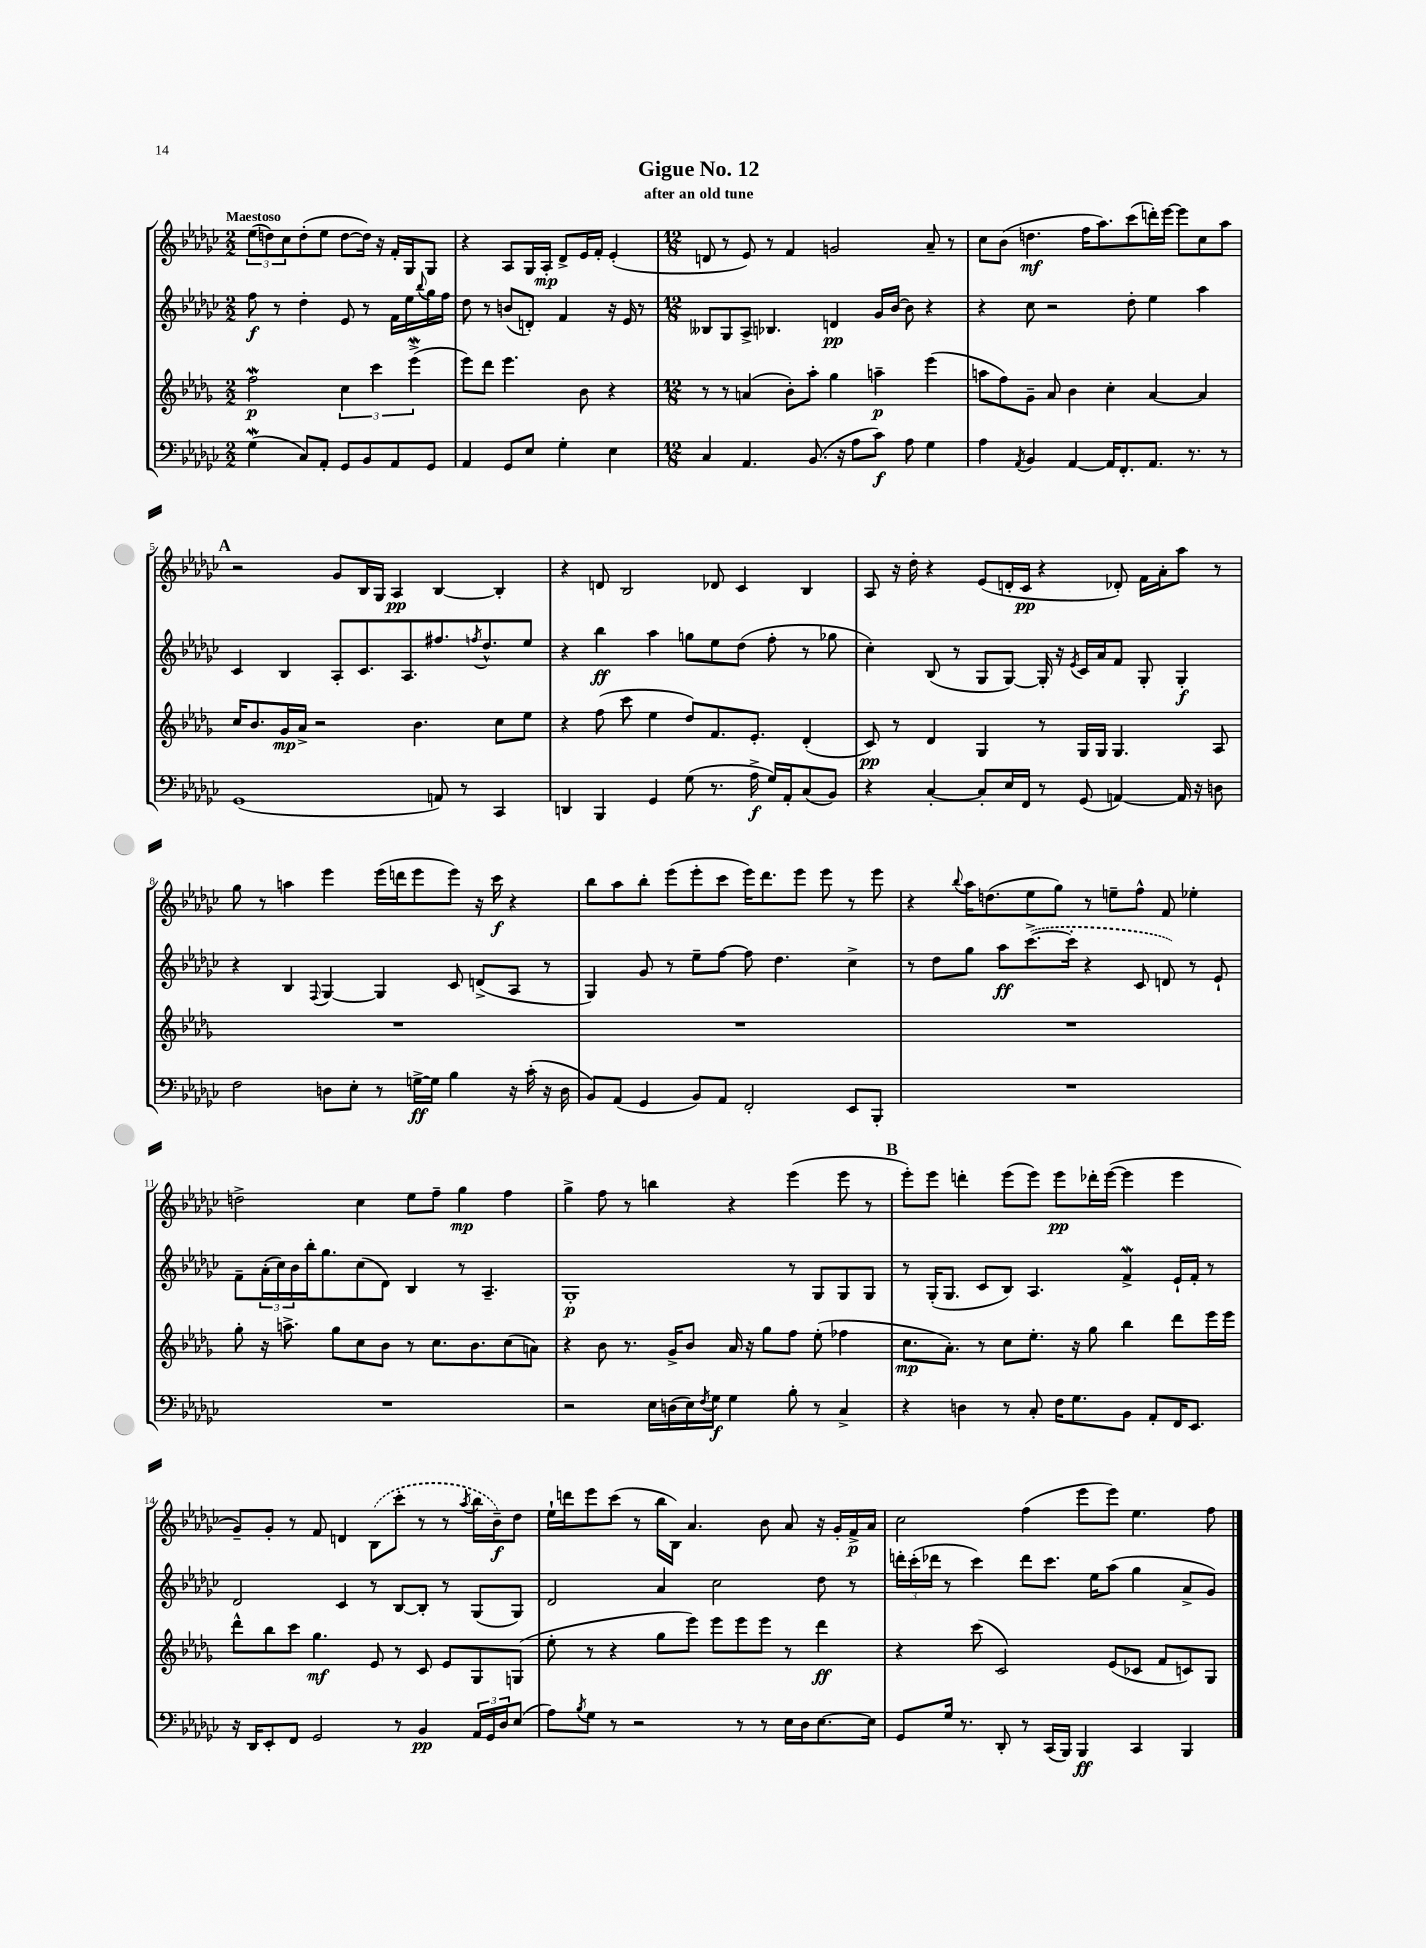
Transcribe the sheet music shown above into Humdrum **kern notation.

**kern	**dynam	**kern	**dynam	**kern	**dynam	**kern	**dynam
*part4	*part4	*part3	*part3	*part2	*part2	*part1	*part1
*staff4	*staff4	*staff3	*staff3	*staff2	*staff2	*staff1	*staff1
*clefF4	*	*clefG2	*	*clefG2	*	*clefG2	*
*k[b-e-a-d-g-c-]	*	*k[b-e-a-d-g-]	*	*k[b-e-a-d-g-c-]	*	*k[b-e-a-d-g-c-]	*
*M2/2	*	*M2/2	*	*M2/2	*	*M2/2	*
=1	=1	=1	=1	=1	=1	=1	=1
!	!	!	!	!	!	!LO:TX:a:B:t=Maestoso	!
(4G-w\	.	2ffW\	p	8ff\	f	(12ee-\L	.
.	.	.	.	.	.	12ddn\)	.
.	.	.	.	8r	.	.	.
.	.	.	.	.	.	12cc-\	.
8C-/L)	.	.	.	4dd-'\	.	(8dd'\	.
8AA-'/J	.	.	.	.	.	8ee-\J	.
8GG-/L	.	6cc\	.	8e-/	.	[8dd\L	.
8BB-/	.	.	.	8r	.	16dd\Jk])	.
.	.	6ccc\	.	.	.	.	.
.	.	.	.	.	.	16r	.
8AA-/	.	.	.	16f\LL	.	16f'/LL	.
.	.	.	.	16ee-\	.	16G-/J	.
.	.	(6eee-W^\	.	.	.	.	.
.	.	.	.	8qqbb-/	.	.	.
8GG-/J	.	.	.	16gg-\	.	8G-/J	.
.	.	.	.	16ff\JJ	.	.	.
=2	=2	=2	=2	=2	=2	=2	=2
4AA-/	.	8eee-\L)	.	8dd-\	.	4r	.
.	.	8ddd-\J	.	8r	.	.	.
8GG-/L	.	4.eee-\	.	(8bn/L	.	8A-/L	.
8E-/J	.	.	.	8dn'/J)	.	16G-/L	.
.	.	.	.	.	.	16A-'/JJ	mp
4G-'\	.	.	.	4f/	.	8d-^/L	.
.	.	8b-\	.	.	.	16e-/L	.
.	.	.	.	.	.	16f'/JJ	.
4E-\	.	4r	.	16r	.	(4e-'/	.
.	.	.	.	16e-/	.	.	.
.	.	.	.	8r	.	.	.
=3	=3	=3	=3	=3	=3	=3	=3
*M12/8	*	*M12/8	*	*M12/8	*	*M12/8	*
4C-/	.	8r	.	8B--X/L	.	8dn/	.
.	.	8r	.	8G-/	.	8r	.
4.AA-/	.	(4an/	.	8A-^/J	.	8e-/)	.
.	.	.	.	4.B-X/	.	8r	.
.	.	8b-'\L)	.	.	.	4f/	.
(8.BB-/	.	8aa-'\J	.	.	.	.	.
.	.	4gg-\	.	4dn/	pp	2gn/	.
16r	.	.	.	.	.	.	.
8A-\L	.	.	.	.	.	.	.
8c-\J)	f	4aan~\	p	16g-/LL	.	.	.
.	.	.	.	[16b-/JJ	.	.	.
8A-\	.	.	.	8b-\]	.	.	.
4G-\	.	(4eee-\	.	4r	.	8a-~/	.
.	.	.	.	.	.	8r	.
=4	=4	=4	=4	=4	=4	=4	=4
4A-\	.	8aan\L	.	4r	.	8cc-\L	.
.	.	8ff\)	.	.	.	(8b-\J	.
8qAA-/	.	.	.	.	.	.	.
4BB-/	.	8g-~\J	.	8cc-\	.	4.ddn\	mf
.	.	8a-/	.	2r	.	.	.
[4AA-/	.	4b-\	.	.	.	.	.
.	.	.	.	.	.	16ff\KL	.
.	.	.	.	.	.	8.aa-\)	.
16AA-/KL]	.	4cc'\	.	.	.	.	.
8.FF'/	.	.	.	.	.	.	.
.	.	.	.	8dd-'\	.	(8ccc-\	.
8.AA-/J	.	[4a-/	.	4ee-\	.	16dddn'\L)	.
.	.	.	.	.	.	[16eee-\JJ	.
.	.	.	.	.	.	8eee-\L]	.
8.r	.	.	.	.	.	.	.
.	.	4a-/]	.	4aa-\	.	8cc-\	.
8r	.	.	.	.	.	8aa-\J	.
!!LO:LB:g=z
!!LO:REH:place=s1:t=A
=5	=5	=5	=5	=5	=5	=5	=5
(1GG-	.	16cc/KL	.	4c-/	.	2r	.
.	.	8.b-/	.	.	.	.	.
.	.	16g-/L	mp	4B-/	.	.	.
.	.	16a-^/JJ	.	.	.	.	.
.	.	2r	.	.	.	.	.
.	.	.	.	8A-'/L	.	8g-/L	.
.	.	.	.	8.c-/	.	16B-/L	.
.	.	.	.	.	.	16G-/JJ	.
.	.	.	.	.	.	4A-/	pp
.	.	.	.	8.A-/	.	.	.
.	.	4.b-\	.	.	.	.	.
8AAn/)	.	.	.	8.ff#X/	.	[4B-/	.
8r	.	.	.	.	.	.	.
.	.	.	.	8qffn/	.	.	.
.	.	.	.	8.dd-^^/	.	.	.
4CC-/	.	8cc\L	.	.	.	4B-'/]	.
.	.	8ee-\J	.	8ee-/J	.	.	.
=6	=6	=6	=6	=6	=6	=6	=6
4DDn/	.	4r	.	4r	.	4r	.
4BBB-/	.	(8ff\	.	4bb-\	ff	8dn/	.
.	.	8ccc\	.	.	.	2B-/	.
4GG-/	.	4ee-\	.	4aa-\	.	.	.
(8G-\	.	8dd-/L)	.	8ggn\L	.	.	.
8.r	.	8.f/	.	8ee-\	.	8d-X/	.
.	.	.	.	(8dd-\J	.	4c-/	.
16A-^\	f	8.e-'/J	.	.	.	.	.
16G-/LL)	.	.	.	8ff'\	.	.	.
16AA-'/J	.	.	.	.	.	.	.
(8C-/	.	(4d-'/	.	8r	.	4B-/	.
8BB-/J)	.	.	.	8gg-X\	.	.	.
=7	=7	=7	=7	=7	=7	=7	=7
4r	.	8c/)	pp	4cc-'\)	.	8A-/	.
.	.	8r	.	.	.	16r	.
.	.	.	.	.	.	16dd-'\	.
[4C-'/	.	4d-/	.	(8B-/	.	4r	.
.	.	.	.	8r	.	.	.
8C-'/L]	.	4G-/	.	8G-/L	.	(8e-/L	.
16E-/L	.	.	.	[8G-/J)	.	16dn'/L	.
16FF/JJ	.	.	.	.	.	16c-/JJ	pp
8r	.	8r	.	16G-'/]	.	4r	.
.	.	.	.	16r	.	.	.
.	.	.	.	8qe-/	.	.	.
(8GG-/	.	16G-/LL	.	16c-/LL	.	.	.
.	.	16G-/JJ	.	16a-/J	.	.	.
[4AAn/)	.	4.G-/	.	8f/J	.	8d-X'/)	.
.	.	.	.	8G-'/	.	16f\LL	.
.	.	.	.	.	.	16a-'\J	.
16AA/]	.	.	.	4G-'/	f	8aa-\J	.
16r	.	.	.	.	.	.	.
8Dn\	.	8A-/	.	.	.	8r	.
!!LO:LB:g=z
=8	=8	=8	=8	=8	=8	=8	=8
2F\	.	1.r	.	4r	.	8gg-\	.
.	.	.	.	.	.	8r	.
.	.	.	.	4B-/	.	4aan\	.
.	.	.	.	8qqF/	.	.	.
8Dn\L	.	.	.	[4G-/	.	4eee-\	.
8E-'\J	.	.	.	.	.	.	.
8r	.	.	.	4G-/]	.	(16eee-\LL	.
.	.	.	.	.	.	16dddn\J	.
[16Gn^\LL	ff	.	.	.	.	8eee-\	.
16G\JJ]	.	.	.	.	.	.	.
4B-\	.	.	.	8c-/	.	8eee-\J)	.
.	.	.	.	(8dn^/L	.	16r	.
.	.	.	.	.	.	16ccc-\	f
16r	.	.	.	8A-/J	.	4r	.
(16c-'\	.	.	.	.	.	.	.
16r	.	.	.	8r	.	.	.
16D\	.	.	.	.	.	.	.
=9	=9	=9	=9	=9	=9	=9	=9
8BB-/L)	.	1.r	.	4G-/)	.	8bb-\L	.
(8AA-/J	.	.	.	.	.	8aa-\	.
4GG-/	.	.	.	8g-/	.	8bb-'\J	.
.	.	.	.	8r	.	(8eee-\L	.
8BB-/L)	.	.	.	8ee-~\L	.	8eee-'\	.
8AA-/J	.	.	.	[8ff\J	.	8ccc-\J	.
2FF'/	.	.	.	8ff\]	.	16eee-\KL)	.
.	.	.	.	.	.	8.ddd-\	.
.	.	.	.	4.dd-\	.	.	.
.	.	.	.	.	.	8eee-\J	.
.	.	.	.	.	.	8eee-\	.
8EE-/L	.	.	.	4cc-^\	.	8r	.
8BBB-'/J	.	.	.	.	.	8eee-\	.
=10	=10	=10	=10	=10	=10	=10	=10
1.r	.	1.r	.	8r	.	4r	.
.	.	.	.	8dd-\L	.	.	.
.	.	.	.	.	.	8qqbb-/	.
.	.	.	.	8gg-\J	.	16aa-\KL	.
.	.	.	.	.	.	(8.ddn\	.
.	.	.	.	8aa-\L	ff	.	.
.	.	.	.	([8.ccc-^\	.	8ee-\	.
.	.	.	.	.	.	8gg-\J)	.
.	.	.	.	16ccc-'\Jk]	.	.	.
.	.	.	.	4r	.	8r	.
.	.	.	.	.	.	8een~\L	.
.	.	.	.	8c-/	.	8ff^^\J	.
.	.	.	.	8dn/)	.	8f/	.
.	.	.	.	8r	.	4ee-X'\	.
.	.	.	.	8e-`/	.	.	.
!!LO:LB:g=z
=11	=11	=11	=11	=11	=11	=11	=11
1.r	.	8gg-'\	.	8f~\L	.	2ddn^\	.
.	.	16r	.	(24a-'\L	.	.	.
.	.	.	.	24cc-\)	.	.	.
.	.	8.aan^\	.	.	.	.	.
.	.	.	.	24b-\	.	.	.
.	.	.	.	16bb-'\J	.	.	.
.	.	.	.	8.gg-\	.	.	.
.	.	8gg-\L	.	.	.	.	.
.	.	8cc\	.	(8cc-\	.	4cc-\	.
.	.	8b-\J	.	8d-\J)	.	.	.
.	.	8r	.	4B-/	.	8ee-\L	.
.	.	8.cc\L	.	.	.	8ff~\J	.
.	.	.	.	8r	.	4gg-\	mp
.	.	8.b-\	.	.	.	.	.
.	.	.	.	4.A-~/	.	.	.
.	.	(8cc\	.	.	.	4ff\	.
.	.	8an\J)	.	.	.	.	.
=12	=12	=12	=12	=12	=12	=12	=12
2r	.	4r	.	1G-'	p	4gg-^\	.
.	.	8b-\	.	.	.	8ff\	.
.	.	8.r	.	.	.	8r	.
16E-\LL	.	.	.	.	.	4bbn\	.
(16Dn\	.	16g-^/KL	.	.	.	.	.
16E-\)	.	8b-/J	.	.	.	.	.
8qF/	.	.	.	.	.	.	.
16G-\JJ	f	.	.	.	.	.	.
4G-\	.	16a-/	.	.	.	4r	.
.	.	16r	.	.	.	.	.
.	.	8gg-\L	.	.	.	.	.
8B-'\	.	8ff\J	.	8r	.	(4eee-\	.
8r	.	(8ee-'\	.	8G-/L	.	.	.
4C-^/	.	4ff-X\	.	8G-/	.	8eee-\	.
.	.	.	.	8G-/J	.	8r	.
!!LO:REH:place=s1:t=B
=13	=13	=13	=13	=13	=13	=13	=13
4r	.	8.cc\L	mp	8r	.	8eee-'\L)	.
.	.	.	.	(16G-'/KL	.	8eee-\J	.
.	.	8.a-'\J)	.	8.G-/J	.	.	.
4Dn\	.	.	.	.	.	4dddn'\	.
.	.	8r	.	8c-/L	.	.	.
8r	.	8cc\L	.	8B-/J)	.	(8eee-\L	.
8C-'/	.	8.ee-'\J	.	4.A-/	.	8eee-\J)	.
16F\KL	.	.	.	.	.	8eee-\L	pp
8.G-\	.	16r	.	.	.	.	.
.	.	8gg-\	.	.	.	16ddd-X'\L	.
.	.	.	.	.	.	([16eee-\JJ	.
8BB-\J	.	4bb-\	.	4fW^/	.	4eee-\]	.
8AA-'/L	.	.	.	.	.	.	.
16FF/K	.	8ddd-\L	.	16e-`/LL	.	4eee-\	.
8.EE-/J	.	.	.	16f'/JJ	.	.	.
.	.	16eee-\L	.	8r	.	.	.
.	.	16eee-\JJ	.	.	.	.	.
!!LO:LB:g=z
=14	=14	=14	=14	=14	=14	=14	=14
16r	.	8ddd-^^\L	.	2d-/	.	8g-~/L)	.
16DD-/KL	.	.	.	.	.	.	.
8EE-'/	.	8bb-\	.	.	.	8g-'/J	.
8FF/J	.	8ccc\J	.	.	.	8r	.
2GG-/	.	4.gg-\	mf	.	.	8f/	.
.	.	.	.	4c-/	.	4dn/	.
.	.	8e-/	.	8r	.	(8B-\L	.
8r	.	8r	.	[8B-/L	.	8ccc-'\J	.
4BB-/	pp	8c/	.	8B-'/J]	.	8r	.
.	.	8e-/L	.	8r	.	8r	.
.	.	.	.	.	.	8qaa-/	.
24AA-/LL	.	8G-/	.	(8G-/L	.	16bb-\LL	.
24GG-/	.	.	.	.	.	.	.
.	.	.	.	.	.	16b-~\J)	f
24D-/J	.	.	.	.	.	.	.
(8E-/J	.	(8Gn/J	.	8G-/J)	.	8dd-\J	.
=15	=15	=15	=15	=15	=15	=15	=15
8A-\L)	.	8ee-'\	.	2d-/	.	16ee-`\LL	.
.	.	.	.	.	.	16dddn\J	.
8qB-/	.	.	.	.	.	.	.
8G-\J	.	8r	.	.	.	8eee-\	.
8r	.	4r	.	.	.	(8ccc-\J	.
2r	.	.	.	.	.	8r	.
.	.	8gg-\L	.	4a-/	.	16bb-\LL	.
.	.	.	.	.	.	16B-\JJ)	.
.	.	8eee-\J)	.	.	.	4.a-/	.
.	.	8eee-\L	.	2cc-\	.	.	.
8r	.	8eee-\	.	.	.	.	.
8r	.	8eee-\J	.	.	.	8b-\	.
16E-\LL	.	8r	.	.	.	8a-/	.
16D-\J	.	.	.	.	.	.	.
[8.E-\	.	4ddd-\	ff	8dd-\	.	16r	.
.	.	.	.	.	.	16g-'/LL	.
.	.	.	.	8r	.	16f^/	p
16E-\Jk]	.	.	.	.	.	16a-/JJ	.
=16	=16	=16	=16	=16	=16	=16	=16
8GG-/L	.	4r	.	24dddn'\LL	.	2cc-\	.
.	.	.	.	(24ccc-'\	.	.	.
.	.	.	.	24ddd-X\JJ	.	.	.
16G-/Jk	.	.	.	8r	.	.	.
8.r	.	.	.	.	.	.	.
.	.	(8ccc\	.	4ccc-\)	.	.	.
8DD-'/	.	2c/)	.	.	.	.	.
8r	.	.	.	8ddd-\L	.	(4ff\	.
(16CC-/LL	.	.	.	8.ccc-\J	.	.	.
16BBB-/JJ)	.	.	.	.	.	.	.
4BBB-/	ff	.	.	.	.	8eee-\L	.
.	.	.	.	16ee-\KL	.	.	.
.	.	(8e-/L	.	(8aa-\J	.	8eee-\J)	.
4CC-/	.	8c-X/J	.	4gg-\	.	4.ee-\	.
.	.	8f/L	.	.	.	.	.
4BBB-/	.	8cn/)	.	8a-^/L	.	.	.
.	.	8G-/J	.	8g-/J)	.	8ff\	.
==	==	==	==	==	==	==	==
*-	*-	*-	*-	*-	*-	*-	*-
